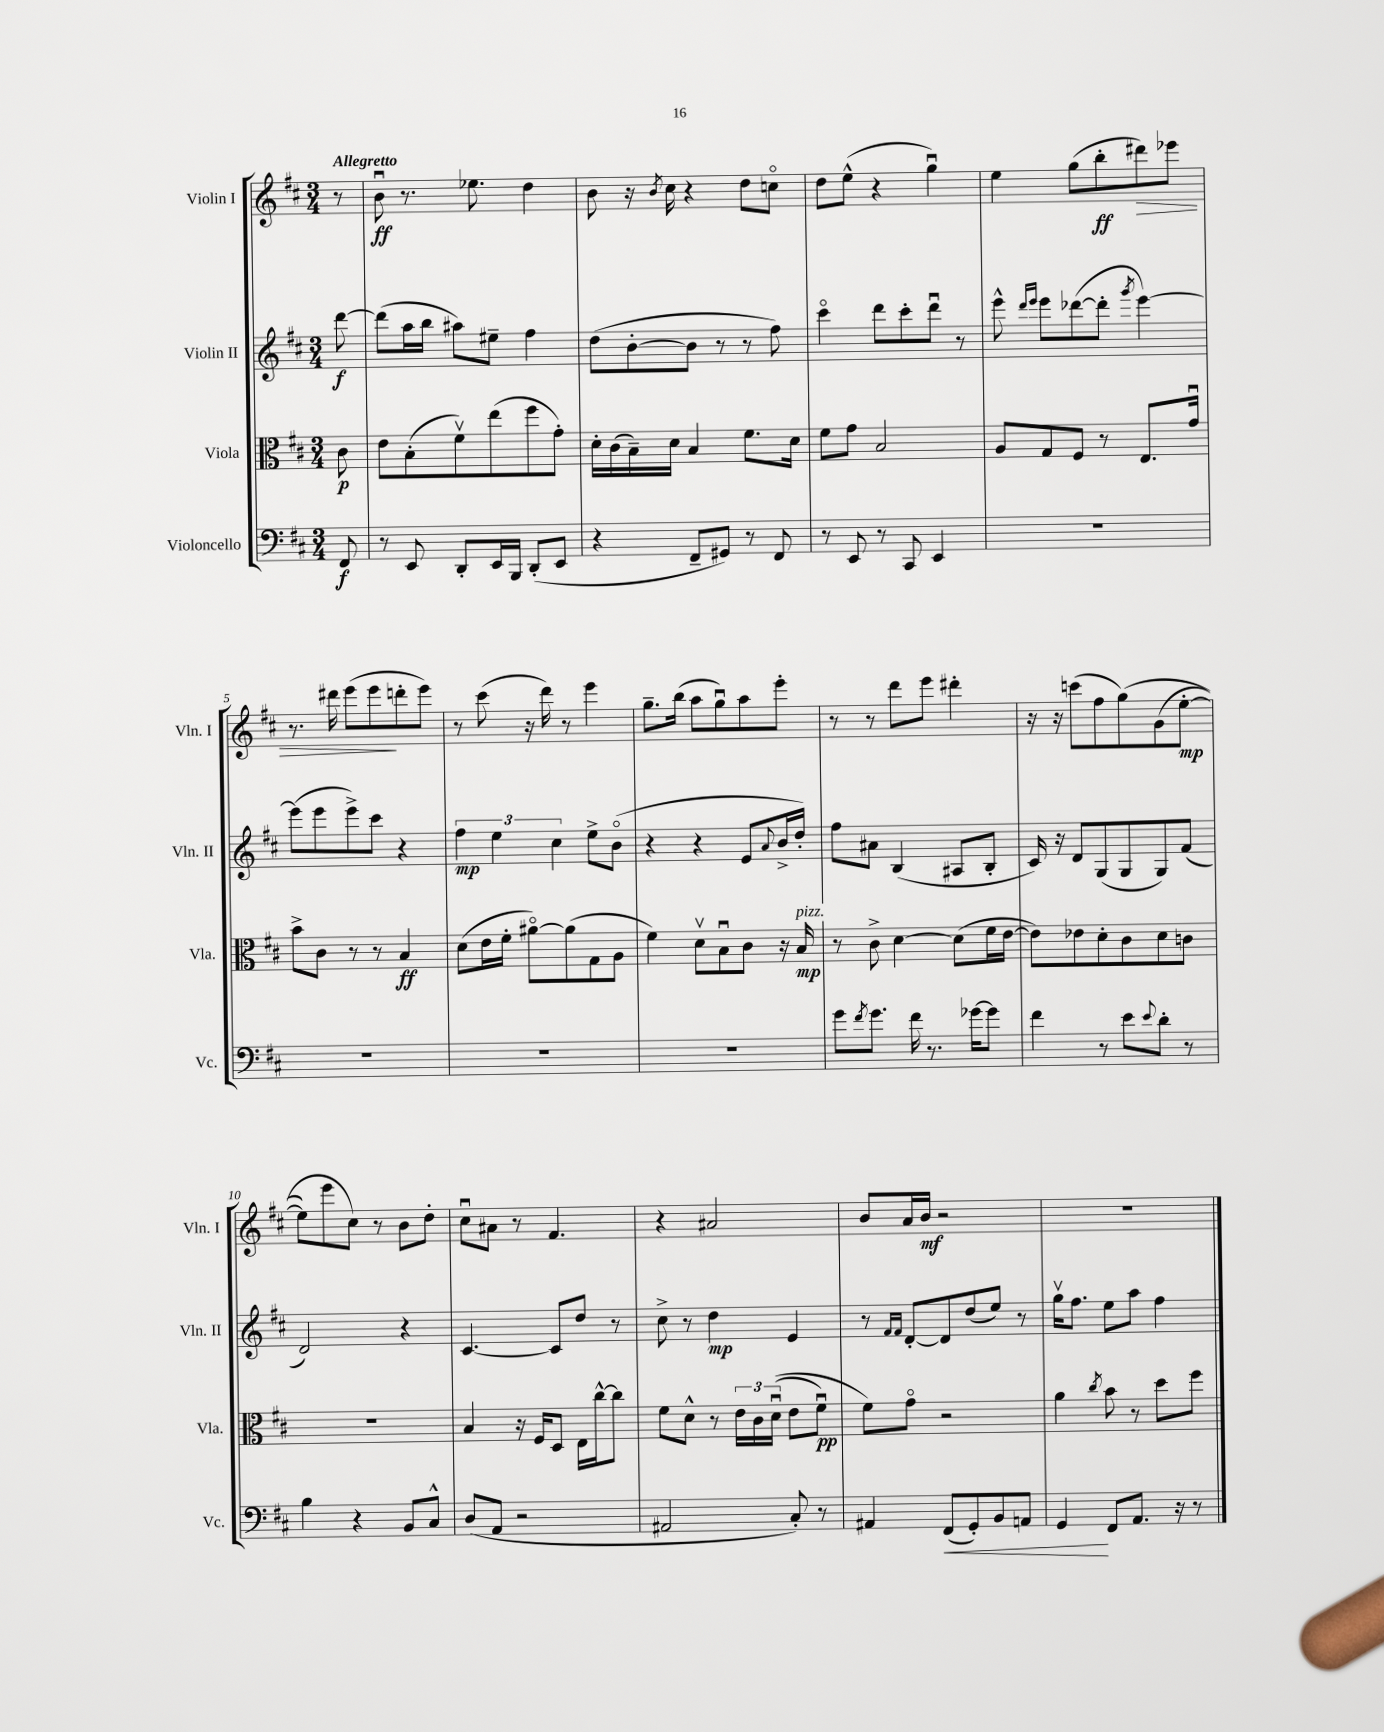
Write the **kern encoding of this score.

**kern	**dynam	**kern	**dynam	**kern	**dynam	**kern	**dynam
*part4	*part4	*part3	*part3	*part2	*part2	*part1	*part1
*staff4	*staff4	*staff3	*staff3	*staff2	*staff2	*staff1	*staff1
*I"Violoncello	*	*I"Viola	*	*I"Violin II	*	*I"Violin I	*
*I'Vc.	*	*I'Vla.	*	*I'Vln. II	*	*I'Vln. I	*
*clefF4	*	*clefC3	*	*clefG2	*	*clefG2	*
*k[f#c#]	*	*k[f#c#]	*	*k[f#c#]	*	*k[f#c#]	*
*M3/4	*	*M3/4	*	*M3/4	*	*M3/4	*
=	=	=	=	=	=	=	=
!	!	!	!	!	!	!LO:TX:a:B:t=Allegretto	!
8FF#/	f	8c#\	p	[8ddd\	f	8r	.
=1	=1	=1	=1	=1	=1	=1	=1
8r	.	8e\L	.	(8ddd\L]	.	8bu\	ff
8EE/	.	(8B'\	.	16aa\L	.	8.r	.
.	.	.	.	16bb\JJ	.	.	.
8DD'/L	.	8f#v\)	.	8aa#X\L)	.	.	.
.	.	.	.	.	.	8.ee-X\	.
16EE/L	.	(8ee\	.	8ee#X~\J	.	.	.
16BBB/JJ	.	.	.	.	.	.	.
(8DD'/L	.	8ff#\	.	4ff#\	.	4dd\	.
8EE/J	.	8g'\J)	.	.	.	.	.
=2	=2	=2	=2	=2	=2	=2	=2
4r	.	16d'\LL	.	(8dd\L	.	8b\	.
.	.	(16c#\	.	.	.	.	.
.	.	16B~\)	.	[8b'\	.	16r	.
.	.	.	.	.	.	8qb/	.
.	.	16d\JJ	.	.	.	16cc#\	.
8FF#~/L	.	4B/	.	8b\J]	.	4r	.
8GG#X/J)	.	.	.	8r	.	.	.
8r	.	8.f#\L	.	8r	.	8dd\L	.
8FF#/	.	.	.	8ff#\)	.	8ccn\J	.
.	.	16d\Jk	.	.	.	.	.
=3	=3	=3	=3	=3	=3	=3	=3
8r	.	8f#\L	.	4ccc#\	.	8dd\L	.
8EE/	.	8g\J	.	.	.	(8ee^^\J	.
8r	.	2B/	.	8ddd\L	.	4r	.
8CC#/	.	.	.	8ccc#'\	.	.	.
4EE/	.	.	.	8dddu\J	.	4ggu\)	.
.	.	.	.	8r	.	.	.
=4	=4	=4	=4	=4	=4	=4	=4
2.r	.	8A/L	.	8eee^^\	.	4ee\	.
.	.	.	.	16qqddd/LL	.	.	.
.	.	.	.	16qqeee/JJ	.	.	.
.	.	8G/	.	8eee\L	.	.	.
.	.	8F#/J	.	([8ddd-X\	.	(8gg\L	.
.	.	8r	.	8ddd-'\J]	.	8bb'\	ff
.	.	.	.	8qggg/	.	.	.
!	!	!	!	!	!	!	!LO:HP:b
.	.	8.E/L	.	[4eee\)	.	8ddd#X\)	>
.	.	.	.	.	.	8eee-X\J	.
.	.	16gu/Jk	.	.	.	.	.
!!LO:LB:g=z
=5	=5	=5	=5	=5	=5	=5	=5
2.r	.	8b^\L	.	(8eee\L]	.	8.r	.
.	.	8c#\J	.	8eee\	.	.	.
.	.	.	.	.	.	16ddd#X\	.
.	.	8r	.	8eee^\)	.	(8eee\L	.
.	.	8r	.	8ccc#\J	.	8eee\	.
.	.	4B/	ff	4r	.	8dddn'\	]
.	.	.	.	.	.	8eee\J)	.
=6	=6	=6	=6	=6	=6	=6	=6
2.r	.	(8d\L	.	6ff#\	mp	8r	.
.	.	16e\L	.	.	.	(8ccc#\	.
.	.	.	.	6ee\	.	.	.
.	.	16f#'\JJ	.	.	.	.	.
.	.	[8a#X\L)	.	.	.	16r	.
.	.	.	.	.	.	16ddd\)	.
.	.	.	.	6cc#\	.	.	.
.	.	(8a#\]	.	.	.	8r	.
.	.	8G\	.	8ee^\L	.	4eee\	.
.	.	8A\J	.	(8b\J	.	.	.
=7	=7	=7	=7	=7	=7	=7	=7
2.r	.	4f#\)	.	4r	.	8.gg~\L	.
.	.	.	.	.	.	(16bb\Jk	.
.	.	8dv\L	.	4r	.	8aa\L	.
.	.	8Bu\	.	.	.	8ggu\)	.
.	.	8c#\J	.	8e/L	.	8aa\	.
.	.	.	.	8qqa/	.	.	.
.	.	16r	.	16b^/L	.	8eee'\J	.
!	!	!LO:TX:a:i:t=pizz.	!	!	!	!	!
.	.	16B/	mp	16dd'/JJ)	.	.	.
=8	=8	=8	=8	=8	=8	=8	=8
8g\L	.	8r	.	8ff#\L	.	8r	.
8qf#/	.	.	.	.	.	.	.
8.g\J	.	8c#^\	.	8a#X\J	.	8r	.
.	.	[4d\	.	(4B/	.	8ddd\L	.
16f#\	.	.	.	.	.	.	.
8.r	.	.	.	.	.	8eee\J	.
.	.	(8d\L]	.	8A#X/L	.	4ddd#X'\	.
[16g-X\KL	.	.	.	.	.	.	.
8g-\J]	.	16f#\L	.	8B'/J	.	.	.
.	.	[16e\JJ	.	.	.	.	.
=9	=9	=9	=9	=9	=9	=9	=9
4f#\	.	8e\L])	.	16c#/)	.	16r	.
.	.	.	.	16r	.	16r	.
.	.	8e-X\	.	8d/L	.	(8cccn\L	.
8r	.	8d'\	.	(8G/	.	8ff#\	.
8e\L	.	8c#\	.	8G/	.	(8gg\)	.
8qqe/	.	.	.	.	.	.	.
8d'\J	.	8d\	.	8G/)	.	(8g\	.
8r	.	8cn\J	.	(8f#/J	.	[8ee'\J	mp
!!LO:LB:g=z
=10	=10	=10	=10	=10	=10	=10	=10
4B\	.	2.r	.	2d/)	.	8ee\L])	.
.	.	.	.	.	.	8eee\	.
4r	.	.	.	.	.	8cc#\J)	.
.	.	.	.	.	.	8r	.
8BB/L	.	.	.	4r	.	8b\L	.
8C#^^/J	.	.	.	.	.	8dd'\J	.
=11	=11	=11	=11	=11	=11	=11	=11
(8D/L	.	4B/	.	[4.c#/	.	8cc#u\L	.
8AA/J	.	.	.	.	.	8a#X\J	.
2r	.	16r	.	.	.	8r	.
.	.	16F#/KL	.	.	.	.	.
.	.	8D/J	.	8c#/L]	.	4.f#/	.
.	.	16E\LL	.	8dd/J	.	.	.
.	.	[16cc#^^\J	.	.	.	.	.
.	.	8cc#\J]	.	8r	.	.	.
=12	=12	=12	=12	=12	=12	=12	=12
2AA#X/	.	8f#\L	.	8cc#^\	.	4r	.
.	.	8d^^\J	.	8r	.	.	.
.	.	8r	.	4dd\	mp	2a#X/	.
.	.	24e\LL	.	.	.	.	.
.	.	24c#\	.	.	.	.	.
.	.	((24du\JJ	.	.	.	.	.
8C#'/)	.	8e\L	.	4e/	.	.	.
8r	.	8f#u\J)	pp	.	.	.	.
=13	=13	=13	=13	=13	=13	=13	=13
4AA#X/	.	8f#\L)	.	8r	.	8b/L	.
.	.	.	.	16qqf#/LL	.	.	.
.	.	.	.	16qqf#/JJ	.	.	.
.	.	8g\J	.	[8d'/L	.	16a/L	.
.	.	.	.	.	.	16b/JJ	mf
!	!LO:HP:b	!	!	!	!	!	!
(8FF#/L	<	2r	.	8d/]	.	2r	.
8GG'/)	.	.	.	(8dd/	.	.	.
8BB/	.	.	.	8ee/J)	.	.	.
8AAn/J	.	.	.	8r	.	.	.
=14	=14	=14	=14	=14	=14	=14	=14
4GG/	.	4a\	.	16ggv\KL	.	2.r	.
.	.	.	.	8.ff#\J	.	.	.
.	.	8qcc#/	.	.	.	.	.
8FF#/L	[	8b\	.	8ee\L	.	.	.
8.AA/J	.	8r	.	8aa\J	.	.	.
.	.	8dd\L	.	4ff#\	.	.	.
16r	.	.	.	.	.	.	.
8r	.	8ff#\J	.	.	.	.	.
==	==	==	==	==	==	==	==
*-	*-	*-	*-	*-	*-	*-	*-
